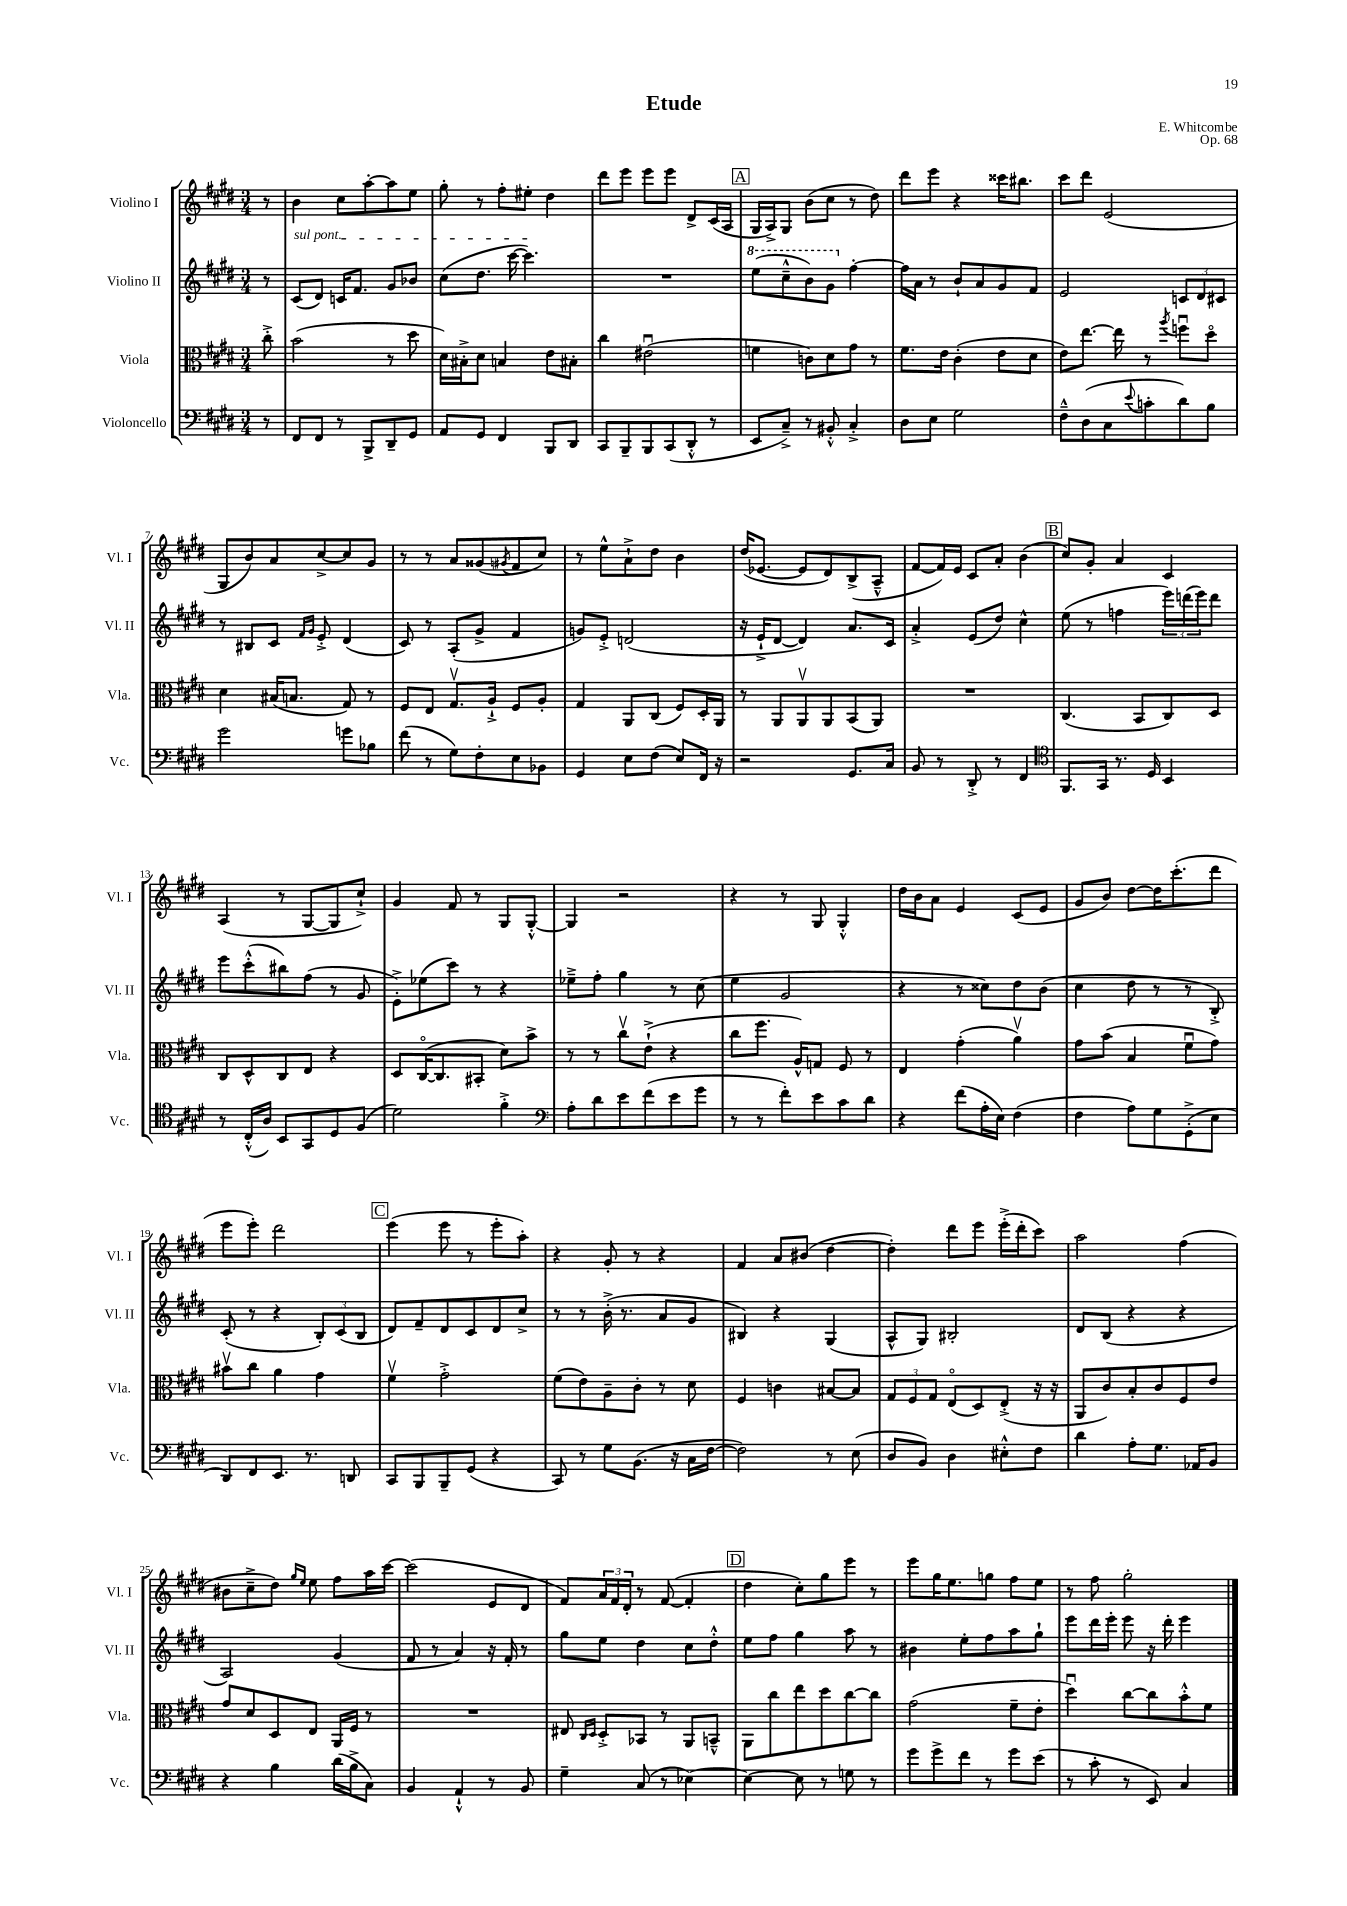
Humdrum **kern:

**kern	**kern	**kern	**kern
*part4	*part3	*part2	*part1
*staff4	*staff3	*staff2	*staff1
*I"Violoncello	*I"Viola	*I"Violino II	*I"Violino I
*I'Vc.	*I'Vla.	*I'Vl. II	*I'Vl. I
*clefF4	*clefC3	*clefG2	*clefG2
*k[f#c#g#d#]	*k[f#c#g#d#]	*k[f#c#g#d#]	*k[f#c#g#d#]
*M3/4	*M3/4	*M3/4	*M3/4
=	=	=	=
8r	8cc#'^\	8r	8r
=1	=1	=1	=1
!	!	!LO:TX:a:i:t=sul pont.	!
8FF#/L	(2b\	(8c#/L	4b\
8FF#/J	.	8d#/J)	.
8r	.	16cn/KL	8cc#\L
.	.	8.f#/J	.
8BBB^/L	.	.	[8aa'\
8DD#~/	8r	8g#/L	8aa\]
8GG#/J	8dd#\	8b-X/J	8ee\J
=2	=2	=2	=2
8AA/L	16d#\LL)	(8cc#\L	8gg#'\
.	16B#X'^\J	.	.
8GG#/J	8d#\J	8.dd#\J	8r
4FF#/	4Bn/	.	8ff#'\L
.	.	[16ccc#\	.
.	.	4.ccc#\])	8ee#X'\J
8BBB/L	8e\L	.	4dd#\
8DD#/J	8B#X'\J	.	.
=3	=3	=3	=3
8CC#/L	4cc#\	2.r	8ddd#\L
8BBB~/	.	.	8eee\J
8BBB/	(2e#Xu\	.	8eee\L
(8CC#/	.	.	8eee\J
8DD#'^^/J	.	.	8d#^/L
8r	.	.	(16c#/L
.	.	.	16A/JJ
!!LO:REH:place=s1:t=A
=4	=4	=4	=4
*	*	*8va	*
8EE/L	4fn\	(8eee\L	16G#/LL
.	.	.	16A^/J)
8C#~^/J)	.	8ccc#~^^\	8G#/J
8r	8cn\L)	8bb\)	(8b\L
8BB#X'^^/	8d#\	8gg#\J	8cc#\J
*	*	*X8va	*
4C#'^/	8g#\J	[4ff#'\	8r
.	8r	.	8dd#\)
=5	=5	=5	=5
8D#\L	8.f#\L	16ff#\LL]	8ddd#\L
.	.	16a\JJ	.
8E\J	.	8r	8eee\J
.	16e\Jk	.	.
2G#\	(4c#'\	8b`/L	4r
.	.	8a/	.
.	8e\L	8g#/	16ccc##X\KL
.	.	.	8.bb#X\J
.	8d#\J	8f#/J	.
=6	=6	=6	=6
8F#~^^\L	8e\L)	2e/	8ccc#\L
(8D#\	[8.ee\J	.	8ddd#\J
8C#\	.	.	(2e/
.	16ee\]	.	.
8qqe/	.	.	.
8cn'\	8r	.	.
.	8qaa/	.	.
8d#\)	8ffnu\L	12cn/L	.
.	.	12d#/	.
8B\J	8dd#\J	.	.
.	.	12c#X/J	.
!!LO:LB:g=z
=7	=7	=7	=7
2g#\	4d#\	8r	8G#/L
.	.	8B#X/L	8b/)
.	(16B#X/KL	8c#/J	8a/
.	8.Bn/J	.	.
.	.	16qqf#/LL	.
.	.	16qqg#/JJ	.
.	.	8e'^/	[8cc#^/
8gn\L	8G#/)	(4d#/	8cc#/]
8B-X\J	8r	.	8g#/J
=8	=8	=8	=8
(8f#\	8F#/L	8c#/)	8r
8r	8E/J	8r	8r
8G#\L)	8.G#v/L	(8A'/L	8a/L
8F#'\	.	8g#^/J	(8g##X/
.	16A`^/Jk	.	.
.	.	.	8qg#X/
8E\	8F#/L	4f#/	8f#/
8BB-X\J	8A'/J	.	8cc#/J)
=9	=9	=9	=9
4GG#/	4G#/	8gn/L)	8r
.	.	8e'^/J	8ee^^\L
8E\L	8AA/L	(2dn/	8a`^\
(8F#\J	(8C#/J	.	8dd#\J
8E/L)	8F#/L)	.	4b\
16FF#/Jk	16D#'/L	.	.
16r	16AA/JJ	.	.
=10	=10	=10	=10
2r	8r	16r	(16dd#/KL
.	.	16e`^/KL	[8.e-X/J
.	8AA/L	[8d#/J	.
.	8AAv/	4d#/])	8e-/L]
.	8AA/	.	8d#/)
8.GG#/L	(8BB/	8.a/L	(8B^/
.	8AA/J)	.	8A~^^/J
16C#/Jk	.	16c#/Jk	.
=11	=11	=11	=11
8BB/	2.r	4a'^/	[8f#/L
8r	.	.	16f#/L])
.	.	.	16e/JJ
8DD#'^/	.	(8e/L	8c#/L
8r	.	8dd#/J)	8a'/J
4FF#/	.	4cc#^^\	(4b\
!!LO:REH:place=s1:t=B
=12	=12	=12	=12
*clefC4	*	*	*
8.FF#/L	(4.C#/	(8ee\	8cc#/L)
.	.	8r	8g#'/J
16GG#/Jk	.	.	.
8.r	.	4ffn\	4a/
.	8BB/L	.	.
16D#/	.	.	.
4BB/	8C#/)	24eee\LL)	4c#/
.	.	(24dddn\	.
.	.	24eee\J)	.
.	8D#/J	8ddd\J	.
!!LO:LB:g=z
=13	=13	=13	=13
8r	8C#/L	8eee\L	(4A/
(16C#'^^/LL	8D#^^/	(8ccc#'^^\	.
16A/JJ)	.	.	.
8BB/L	8C#/	8bb#X\)	8r
8GG#/	8E/J	(8ff#\J	[8G#/L
8D#/	4r	8r	8G#/]
(8F#/J	.	8g#/	8cc#`^/J)
=14	=14	=14	=14
2d#\)	8D#/L	8e'^\L)	4g#/
.	([16C#/K	(8ee-X\	.
.	8.C#/]	.	.
.	.	8ccc#\J)	8f#/
.	8BB#X'/J	8r	8r
4f#'^\	8d#\L)	4r	8G#/L
.	8b^\J	.	[8G#'^^/J
=15	=15	=15	=15
*clefF4	*	*	*
8A'\L	8r	8ee-X~^\L	4G#/]
8d#\	8r	8ff#'\J	.
8e\	8cc#v\L	4gg#\	2r
(8f#\	(8e`^\J	.	.
8e\	4r	8r	.
8g#\J	.	(8cc#\	.
=16	=16	=16	=16
8r	8cc#\L	4ee\	4r
8r	8.ff#\J	.	.
8f#'\L)	.	2g#/	8r
.	16A^^/KL)	.	.
8e\	8Gn/J	.	8G#/
8c#\	8F#/	.	4G#'^^/
8d#\J	8r	.	.
=17	=17	=17	=17
4r	4E/	4r	16dd#\LL
.	.	.	16b\J
.	.	.	8a\J
(8f#\L	(4g#'\	8r	4e/
16A'\L	.	8cc##X\L)	.
16E\JJ)	.	.	.
(4F#\	4av\)	8dd#\	(8c#/L
.	.	(8b\J	8e/J
=18	=18	=18	=18
4F#\	8g#\L	4cc#\	8g#/L
.	(8b\J	.	8b/J)
8A\L)	4B/	8dd#\	[8dd#\L
8G#\	.	8r	16dd#\K]
.	.	.	(8.ccc#'\
(8GG#'^\	8f#u\L	8r	.
8E\J	8g#\J)	8B'^/)	8ddd#\J
!!LO:LB:g=z
=19	=19	=19	=19
8DD#/L)	8b#Xv\L	(8c#'/	8eee\L
8FF#/	8cc#\J	8r	8eee'\J)
8.EE/J	4a\	4r	2ddd#\
8.r	.	.	.
.	4g#\	12B'/L)	.
.	.	(12c#/	.
8DDn/	.	.	.
.	.	12B/J	.
!!LO:REH:place=s1:t=C
=20	=20	=20	=20
8CC#/L	4f#v\	8d#/L)	(4eee\
8BBB/	.	8f#~/	.
8BBB~/	2g#'^\	8d#/	8eee\
(8GG#/J	.	8c#/	8r
4r	.	8d#/	8eee'\L
.	.	8cc#^/J	8aa'\J)
=21	=21	=21	=21
8CC#/)	(8f#\L	8r	4r
8r	8e\)	8r	.
8G#\L	8A~\	(16b'^\	8g#'/
.	.	8.r	.
(8.BB\J	8c#'\J	.	8r
.	8r	8a/L	4r
16r	.	.	.
16C#\LL	8d#\	8g#/J	.
[16F#\JJ	.	.	.
=22	=22	=22	=22
2F#\])	4F#/	4B#X/)	4f#/
.	4cn\	4r	8a/L
.	.	.	(8b#X/J
8r	[8B#X/L	(4G#/	[4dd#\
(8E\	8B#/J]	.	.
=23	=23	=23	=23
8D#/L	12G#/L	8A^^/L	4dd#'\])
.	12F#/	.	.
8BB/J)	.	8G#/J)	.
.	12G#/J	.	.
4D#\	(8E/L	2B#X'/	8ddd#\L
.	8D#/)	.	8eee\J
8E#X'^^\L	(8E'^/J	.	(16eee'^\LL
.	.	.	16ddd#'\J
8F#\J	16r	.	8ccc#\J)
.	16r	.	.
=24	=24	=24	=24
4d#\	8AA/L	8d#/L	2aa\
.	8c#/)	(8B/J	.
8A'\L	8B'/	4r	.
8.G#\J	8c#/	.	.
.	8F#/	4r	(4ff#\
16AA-X/KL	.	.	.
8BB/J	8e/J	.	.
!!LO:LB:g=z
=25	=25	=25	=25
4r	8g#/L	2A/)	8b#X\L
.	8d#/	.	8cc#~^\
4B\	8D#/	.	8dd#\J)
.	.	.	16qqgg#/LL
.	.	.	16qqee/JJ
.	8E/J	.	8ee\
(16d#\LL	16AA/LL	(4g#/	8ff#\L
16B^\J	16F#/JJ	.	.
8C#\J)	8r	.	16aa\L
.	.	.	[16ccc#\JJ
=26	=26	=26	=26
4BB/	2.r	8f#/	(2ccc#\]
.	.	8r	.
4AA`^^/	.	4a/)	.
8r	.	16r	8e/L
.	.	16f#'/	.
8BB/	.	8r	8d#/J
=27	=27	=27	=27
4G#~\	8E#X/	8gg#\L	8f#/L)
.	16qqC#/LL	.	.
.	16qqD#/JJ	.	.
.	8D#'^/L	8ee\J	24a/L
.	.	.	24f#/
.	.	.	24d#'/JJ
(8C#/	8BB-X/J	4dd#\	8r
8r	8r	.	([8f#/
[4E-X\)	8AA/L	8cc#\L	4f#'/]
.	8BBn~^^/J	8dd#'^^\J	.
!!LO:REH:place=s1:t=D
=28	=28	=28	=28
4E-\_	8AA\L	8ee\L	4dd#\
.	8cc#\	8ff#\J	.
8E-\]	8ee\	4gg#\	8cc#'\L)
8r	8dd#\	.	8gg#\
8Gn\	[8cc#\	8aa\	8eee\J
8r	8cc#\J]	8r	8r
=29	=29	=29	=29
8g#\L	(2g#\	4b#X\	8eee\L
8g#^\	.	.	16gg#\K
.	.	.	8.ee\
8f#\J	.	8ee'\L	.
8r	.	8ff#\	8ggn\J
8g#\L	8f#~\L	8aa\	8ff#\L
(8e\J	8e'\J	8gg#`\J	8ee\J
=30	=30	=30	=30
8r	4dd#u\)	8eee\L	8r
8c#'\	.	16ddd#\L	8ff#\
.	.	16eee'\JJ	.
8r	[8cc#\L	8eee\	2gg#'\
8EE/)	8cc#\]	16r	.
.	.	16ddd#'\	.
4C#/	8b'^^\	4eee\	.
.	8f#\J	.	.
==	==	==	==
*-	*-	*-	*-
